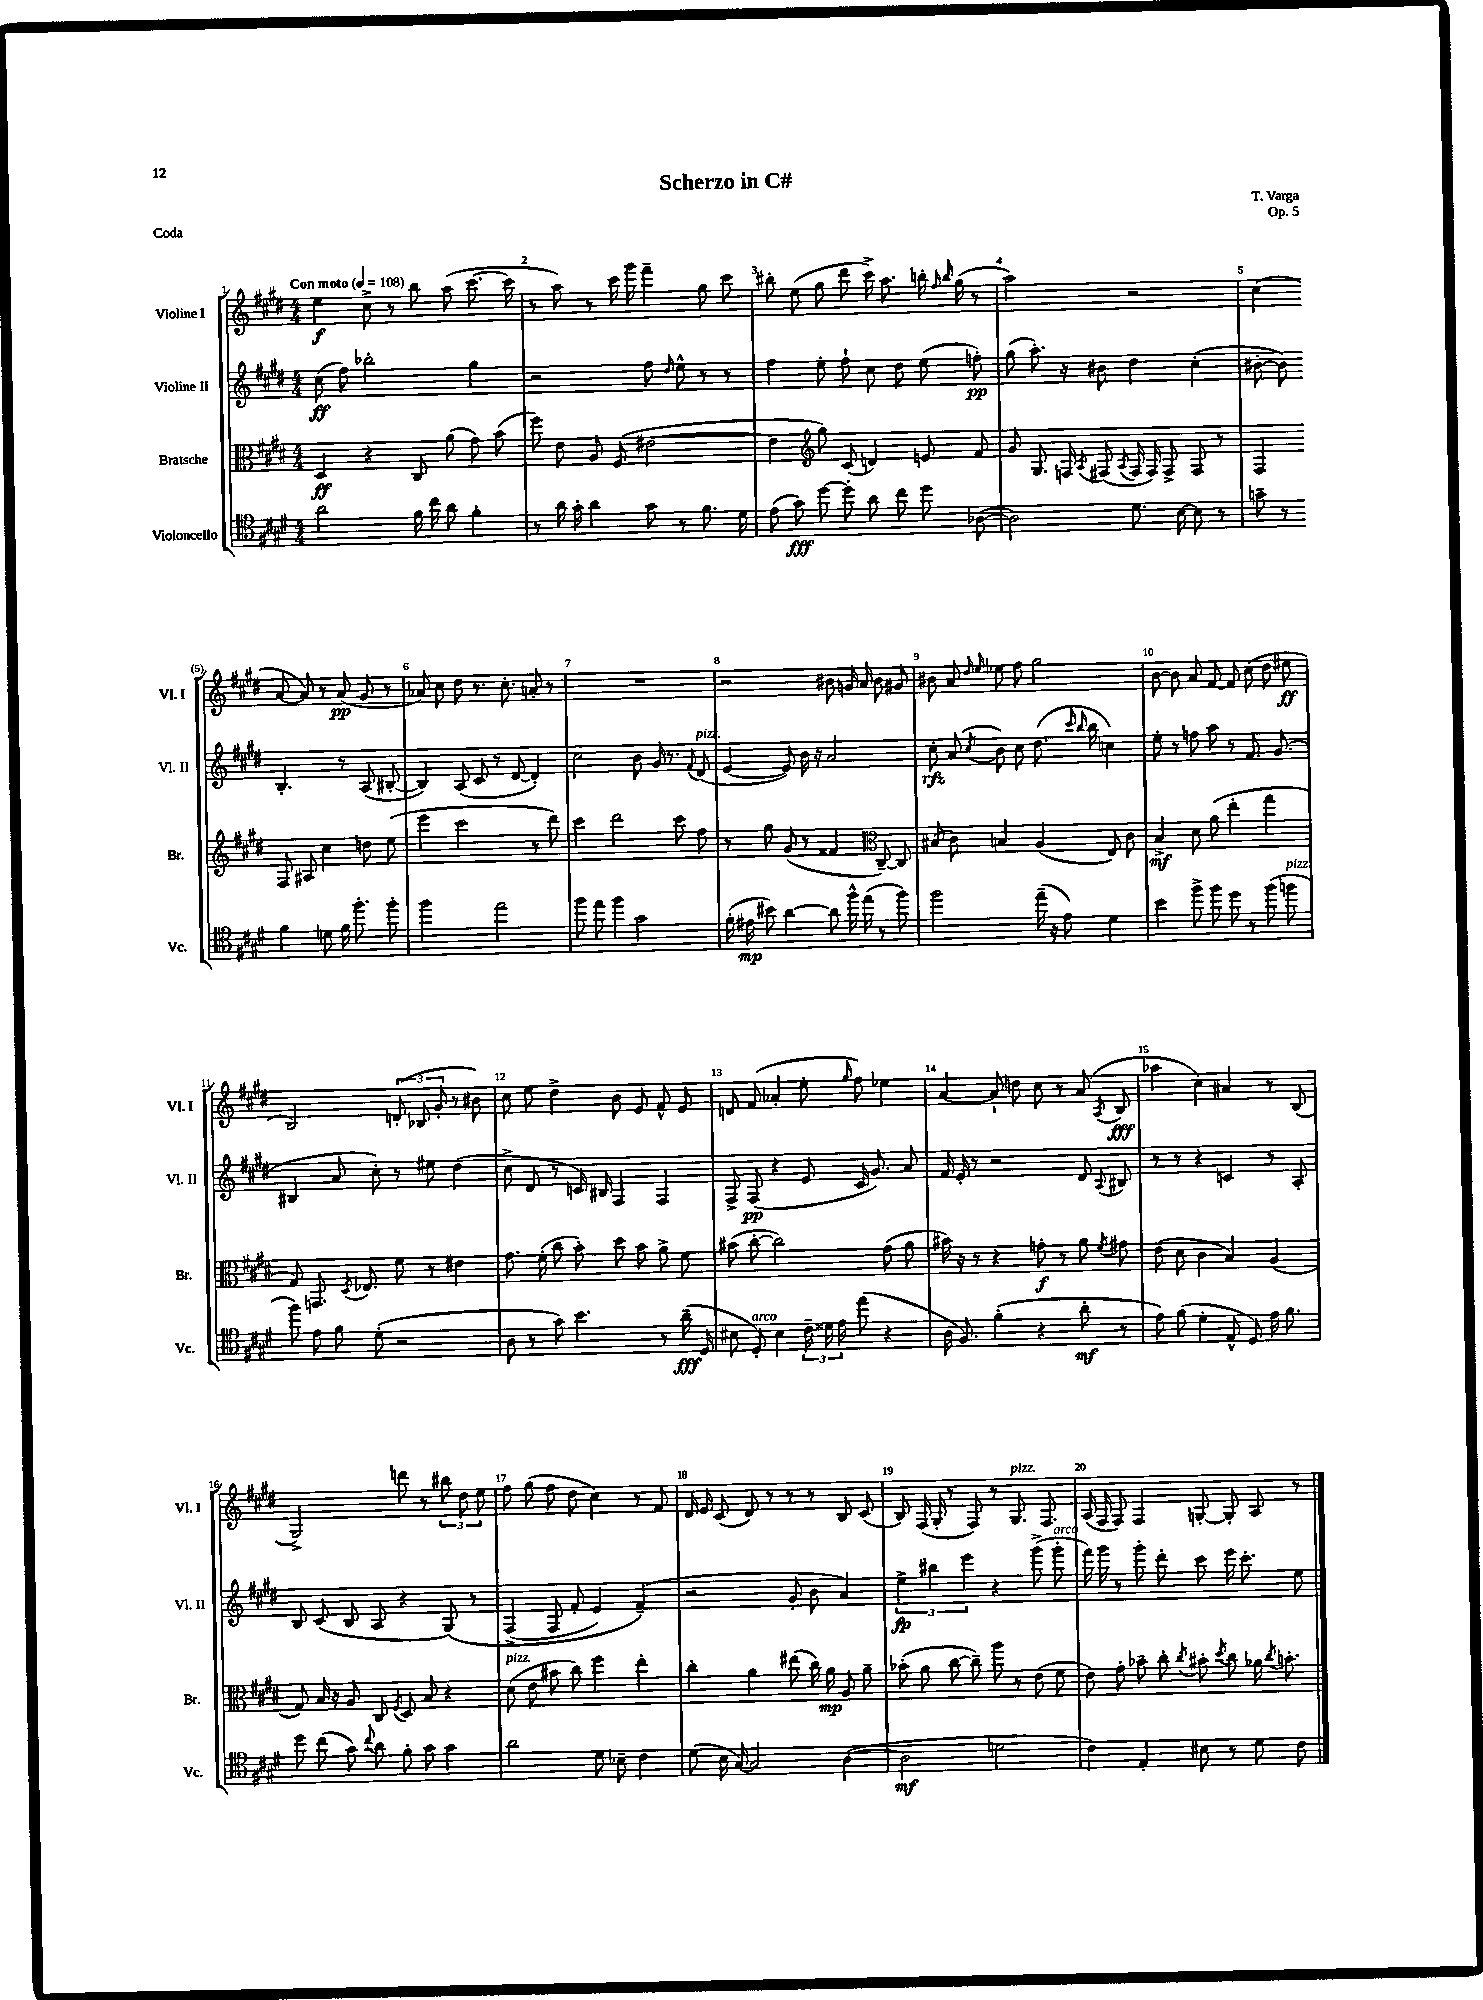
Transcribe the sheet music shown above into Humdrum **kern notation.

**kern	**kern	**kern	**kern
*staff4	*staff3	*staff2	*staff1
*clefC4	*clefC3	*clefG2	*clefG2
*k[f#c#g#d#]	*k[f#c#g#d#]	*k[f#c#g#d#]	*k[f#c#g#d#]
*M4/4	*M4/4	*M4/4	*M4/4
*MM108	*MM108	*MM108	*MM108
2a	4D#	(8cc#	4ee
.	.	8ff#)	.
.	4r	2bb-'	8cc#^
.	.	.	8r
16f#	8C#	.	8bb
16cc#	.	.	.
8a	(8a	.	(8aa
4f#'	8g#)	4gg#	[8.ccc#
.	(8b	.	.
.	.	.	16ccc#]
=	=	=	=
8r	8ff#)	2r	8r
16a	8e	.	8aa)
16g#'	.	.	.
4a	8A	.	8r
.	(8F#	.	16ccc#
.	.	.	16ggg#
8g#	[2e#	8ff#	4fff#~
.	.	16qqdd#	.
8r	.	8ee^^	.
8.f#	.	8r	8gg#
.	.	8r	8ccc#
16d#	.	.	.
=	=	=	=
(8e	4e#]	4ff#	8bb#'
8g#)	.	.	(8ee
*	*clefG2	*	*
[8dd#	8gg#)	8ee'	8gg#
8dd#']	(8c#	8ff#`	8ddd#
8a	4d)	8cc#	16ccc#^)
.	.	.	8.aa
8cc#	.	8dd#	.
8dd#	8e	(8ee	16bb'
.	.	.	16qqff#
.	.	.	16qqbb
.	.	.	(16gg#
([8A-	8f#	8ff')	8r
=	=	=	=
2A-])	8g#	(8gg#	2aa)
.	8.G#	8.aa')	.
.	16F	16r	.
.	8qA	.	.
.	(8F#	8b#	.
.	8qA	.	.
8.d#	16F#	4dd#	2r
.	16F#)	.	.
.	8F#^	.	.
[16B	.	.	.
8B]	8F#	(4cc#'	.
8r	8r	.	.
=	=	=	=
8g~	4F#	[8b#'	(4cc#
8r	.	8b#])	.
4f#	8F#	4.B'	[8a
.	8A#	.	8a])
8d	4cc#	.	8r
16f#	.	8r	(8a
8.ff#'	.	.	.
.	8dd	(8A	8g#
8ff#'	(8ee	[8B#'	8r
=	=	=	=
2ff#	4eee	4B#])	8a-)
.	.	.	8cc#
.	2ccc#	(8A	8dd#
.	.	8c#	8.r
2ee	.	8r	.
.	.	.	8.cc#'
.	.	[8d#	.
.	8r	4d#'])	8a'
.	8ddd#)	.	8r
=	=	=	=
8ff#	4ccc#	2cc#	1r
8ee	.	.	.
4ff#	2ddd#	.	.
2g#	.	8b	.
.	.	16g#	.
.	.	8.r	.
.	8ccc#	.	.
.	.	8qqf#	.
.	8ff#	(8d#	.
=	=	=	=
(16f#'	8r	[4e	2r
16e#	.	.	.
8b#)	8gg#	.	.
[4a	(8g#	8e])	.
.	8r	16b	.
.	.	16r	.
8a]	4f##	2a	8b#
16ff#^^	.	.	16g
(16ee	.	.	16a
*	*clefC3	*	*
8r	[8C#~)	.	8b#
8ff#)	8C#]	.	8g#
=	=	=	=
2ff#	(8B#	8cc#'	8b#
.	8c#)	(8a	8a
.	.	.	16qqdd#
.	.	8qcc#	16qqee
.	4B	8b)	8ee-
.	.	8cc#	8ff#
(16ee~	(4A	(8.dd#	2gg#
16r	.	.	.
8e)	.	.	.
.	.	16qqccc#	.
.	.	16qqbb	.
.	.	16bb	.
4d#	8E)	4cc)	.
.	8c#	.	.
=	=	=	=
4b	4B^	8ee'	[8b
.	.	8r	8b]
8ff#^	8d#	8ff	8a
8ff#	(8a	8aa	[8f#
8dd#	4ee'	8r	8f#]
8r	.	8.f#	(8cc#
(8ff#	4gg#	.	8dd#
.	.	(8.g#	.
8ff	.	.	8ee#
=	=	=	=
8ff#)	8G#)	4B#	2B)
8e	8.GG	.	.
8f#	.	8a	.
.	8qD#	.	.
.	8.E-	.	.
(8d#'	.	8cc#')	.
2r	8f#	8r	(12d'
.	.	.	12B-
.	8r	8ee#	.
.	.	.	12g#'
.	4e#	(4dd#	8r
.	.	.	8b#)
=	=	=	=
8A	8.g#	8cc#^	8cc#
8r	.	8d#	8ee
.	(16f#'	.	.
8g#)	8cc#	8r	4dd#^
4.b	8b')	16c)	.
.	.	16B#	.
.	8dd#	4F#	8b
.	8b	.	8e
8r	8a^	4F#	8f#^^
(16a~	8f#	.	8e
16D#	.	.	.
=	=	=	=
8B#	(8b#	8F#^	8d
8D#')	[8cc#'	(8F#	(8f#
4B#	2cc#])	4r	4a-'
24c#~	.	8e	8ee'
24d##	.	.	.
24e	.	.	.
.	.	.	16qqgg#
(8ee	.	16c#	8ff#)
.	.	8.g#)	.
4r	(8g#	.	4ee-
.	8a	8a	.
=	=	=	=
16A	16b#)	16f#	[4a
8.F#)	16r	16e'	.
.	8r	8r	.
(4f#'	4r	2r	8a`]
.	.	.	8dd
4r	8g'	.	8cc#
.	8r	.	8r
8a'	8a	8d#	(8a
.	8qf#	8qqA	8qA
8r	8g#	8B#	8B
=	=	=	=
8e)	(8e	8r	4aa-
(8f#	8d#	8r	.
4d#'	4c#	4r	4cc#)
8E^^	4B)	4c	4a#
8D#)	.	.	.
16e	(4A	8r	8r
8.f#	.	.	.
.	.	8A'	(8B
=	=	=	=
8dd#	8G#)	8B	2G#^)
(8cc#	16B	(8c#	.
.	16r	.	.
8g#)	8A	8B	.
8qqcc#	.	.	.
8a	8C#	8A	.
.	8qF#	.	.
8f#'	8D#	4r	8ddd
8g#	8B	.	8r
4g#	4r	&(8G#)	12bb#
.	.	.	12dd#
.	.	8r	.
.	.	.	12ee
=	=	=	=
2a	(8d#	(4F#^	8ff#
.	8e	.	(8gg#
.	8b#	8F#	8ff#
.	8cc#)	8f#'	8dd#
8d#	4ff#	4e)	4cc#)
8B-~	.	.	.
4c#	4ee'	(4f#~&)	8r
.	.	.	8f#
=	=	=	=
(8d#	4cc#'	2r	16d#
.	.	.	16e
16B	.	.	(8c#
[16G#)	.	.	.
2G#]	4a	.	8d#)
.	.	.	8r
.	(8ee#	8g#'	8r
.	16cc#)	8b	8r
.	16a	.	.
([4A	8A	4a)	8B
.	8a~	.	(8c#
=	=	=	=
2A]	(8b-'	6ee^	8B)
.	8a	.	(16F#
.	.	6bb#	.
.	.	.	16G#'
.	[8cc#	.	8r
.	.	6eee	.
.	8cc#~])	.	8F#)
2d	8aa	4r	8r
.	8r	.	8.G#
.	(8e	(8ggg#^	.
.	.	.	8.F#
.	8f#	8ggg#'	.
=	=	=	=
4c#)	8e)	16fff#)	(16A
.	.	16ggg#	16F#
.	8g#'	8r	8F#)
4E'	8b-~	8ggg#'	4F#
.	8cc#'	8ddd#'	.
.	8qcc#	.	.
8B#	8b#'	8ccc#	[8G'
.	8qdd#	.	.
8r	8cc#	16eee	8G']
.	.	8.ccc#'	.
8d#	16a-	.	8A
.	8qcc#	.	.
.	8.b'	.	.
8c#	.	8ee	8r
==	==	==	==
*-	*-	*-	*-
